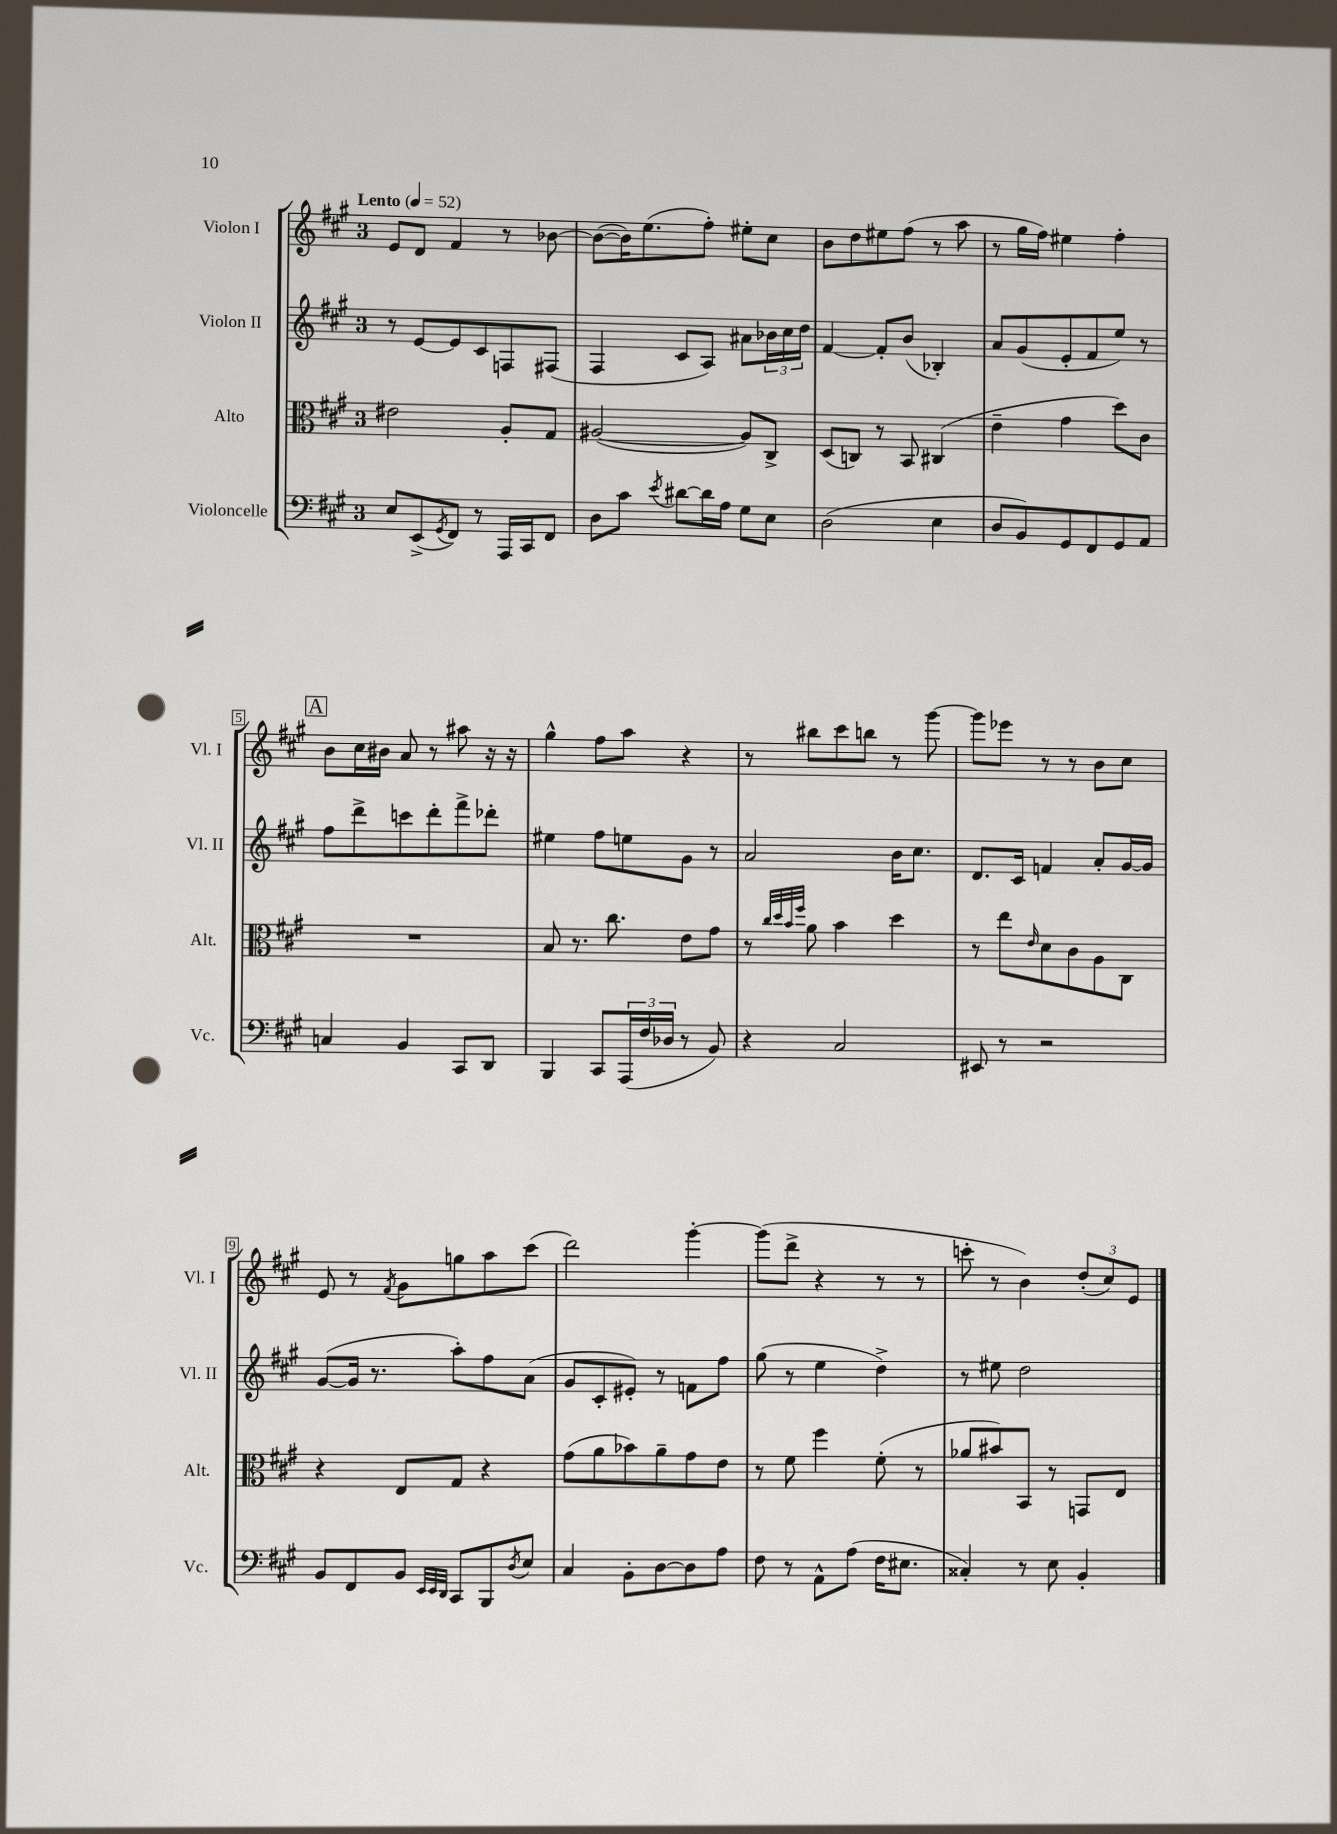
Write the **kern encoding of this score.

**kern	**kern	**kern	**kern
*part4	*part3	*part2	*part1
*staff4	*staff3	*staff2	*staff1
*I"Violoncelle	*I"Alto	*I"Violon II	*I"Violon I
*I'Vc.	*I'Alt.	*I'Vl. II	*I'Vl. I
*clefF4	*clefC3	*clefG2	*clefG2
*k[f#c#g#]	*k[f#c#g#]	*k[f#c#g#]	*k[f#c#g#]
*M3/4	*M3/4	*M3/4	*M3/4
*MM52	*MM52	*MM52	*MM52
=1	=1	=1	=1
!	!	!	!LO:TX:a:B:t=Lento
8E/L	2e#X\	8r	8e/L
(8EE^/	.	[8e/L	8d/J
8qGG#/	.	.	.
8FF#/J)	.	8e/]	4f#/
8r	.	8c#/	.
16AAA/LL	8A'/L	8Fn/	8r
16CC#/J	.	.	.
8FF#/J	8G#/J	(8F#X/J	[8b-X\
=2	=2	=2	=2
8D\L	([2A#X/	4F#/	(8b-\L_
8c#\J	.	.	16b-\K])
.	.	.	(8.ee\
8qe/	.	.	.
[8d#X\L	.	8c#/L	.
16d#\L]	.	8A/J)	8ff#'\J)
16A\JJ	.	.	.
8G#\L	8A#/L])	8a#X\L	8ee#X'\L
8E\J	8C#^/J	24b-X\L	8cc#\J
.	.	24cc#\	.
.	.	24dd\JJ	.
=3	=3	=3	=3
(2D\	(8D/L	[4f#/	8b\L
.	8Cn/J)	.	8dd\
.	8r	8f#'/L]	8ee#X\
.	8BB/	(8b/J	(8ff#\J
4E\	(4C#X/	4B-X'/)	8r
.	.	.	8aa\
=4	=4	=4	=4
8D/L	4e~\	8a/L	8r
8BB/)	.	(8g#/	16gg#\LL
.	.	.	16ff#\JJ)
8GG#/	4g#\	8e'/	4ee#X\
8FF#/	.	8f#/	.
8GG#/	8dd\L)	8ee/J)	4ff#'\
8AA/J	8c#\J	8r	.
!!LO:LB:g=z
!!LO:REH:place=s1:t=A
=5	=5	=5	=5
4Cn/	2.r	8ff#\L	8b\L
.	.	8ddd^\	16cc#\L
.	.	.	16b#X\JJ
4BB/	.	8cccn\	8a/
.	.	8ddd'\	8r
8CC#/L	.	8fff#^\	8aa#X\
8DD/J	.	8ddd-X'\J	16r
.	.	.	16r
=6	=6	=6	=6
4BBB/	8B/	4ee#X\	4gg#^^\
.	8.r	.	.
8CC#/L	.	8ff#\L	8ff#\L
.	8.cc#\	.	.
(24AAA/L	.	8een\	8aa\J
24F#/	.	.	.
24D-X/JJ	.	.	.
8r	8e\L	8g#\J	4r
8BB/)	8g#\J	8r	.
=7	=7	=7	=7
4r	8r	2a/	8r
.	32qqcc#/LLL	.	.
.	32qqdd/	.	.
.	32qqb/	.	.
.	32qqff#/JJJ	.	.
.	8a\	.	8bb#X\L
2C#/	4b\	.	8ccc#\
.	.	.	8bbn\J
.	4dd\	16b\KL	8r
.	.	8.cc#\J	.
.	.	.	[8ggg#\
=8	=8	=8	=8
8EE#X/	8r	8.d/L	8ggg#\L]
8r	8ee\L	.	8eee-X\J
.	.	16c#/Jk	.
.	16qqe/	.	.
2r	8d\	4fn/	8r
.	8c#\	.	8r
.	8A\	8a'/L	8b\L
.	8C#\J	[16g#/L	8cc#\J
.	.	16g#/JJ]	.
!!LO:LB:g=z
=9	=9	=9	=9
8BB/L	4r	([8g#/L	8e/
8FF#/	.	16g#/Jk]	8r
.	.	8.r	.
.	.	.	8qf#/
8BB/J	8E/L	.	8g#\L
32qqEE/LLL	.	.	.
32qqEE/	.	.	.
32qqDD/JJJ	.	.	.
8CC#/L	8G#/J	8aa'\L)	8ggn\
8BBB/	4r	8ff#\	8aa\
8qD/	.	.	.
8E/J	.	(8a\J	(8ccc#\J
=10	=10	=10	=10
4C#/	(8g#\L	8g#/L	2ddd\)
.	8a\	8c#'/	.
8BB'\L	8b-X\)	8e#X'/J)	.
[8D\	8a~\	8r	.
8D\]	8g#\	8fn\L	[4ggg#'\
8A\J	8e\J	8ff#\J	.
=11	=11	=11	=11
8F#\	8r	(8gg#\	(8ggg#\L]
8r	8f#\	8r	8ddd^\J
8AA^^\L	4ff#\	4ee\	4r
(8A\J	.	.	.
16F#\KL	(8f#'\	4dd^\)	8r
8.E#X\J	.	.	.
.	8r	.	8r
=12	=12	=12	=12
4C##X'/)	8a-X/L	8r	8cccn'\
.	8b#X/)	8ee#X\	8r
8r	8BB/J	2dd\	4b\)
8E\	8r	.	.
4BB'/	8GGn/L	.	(12dd'/L
.	.	.	12cc#/)
.	8E/J	.	.
.	.	.	12e/J
==	==	==	==
*-	*-	*-	*-
